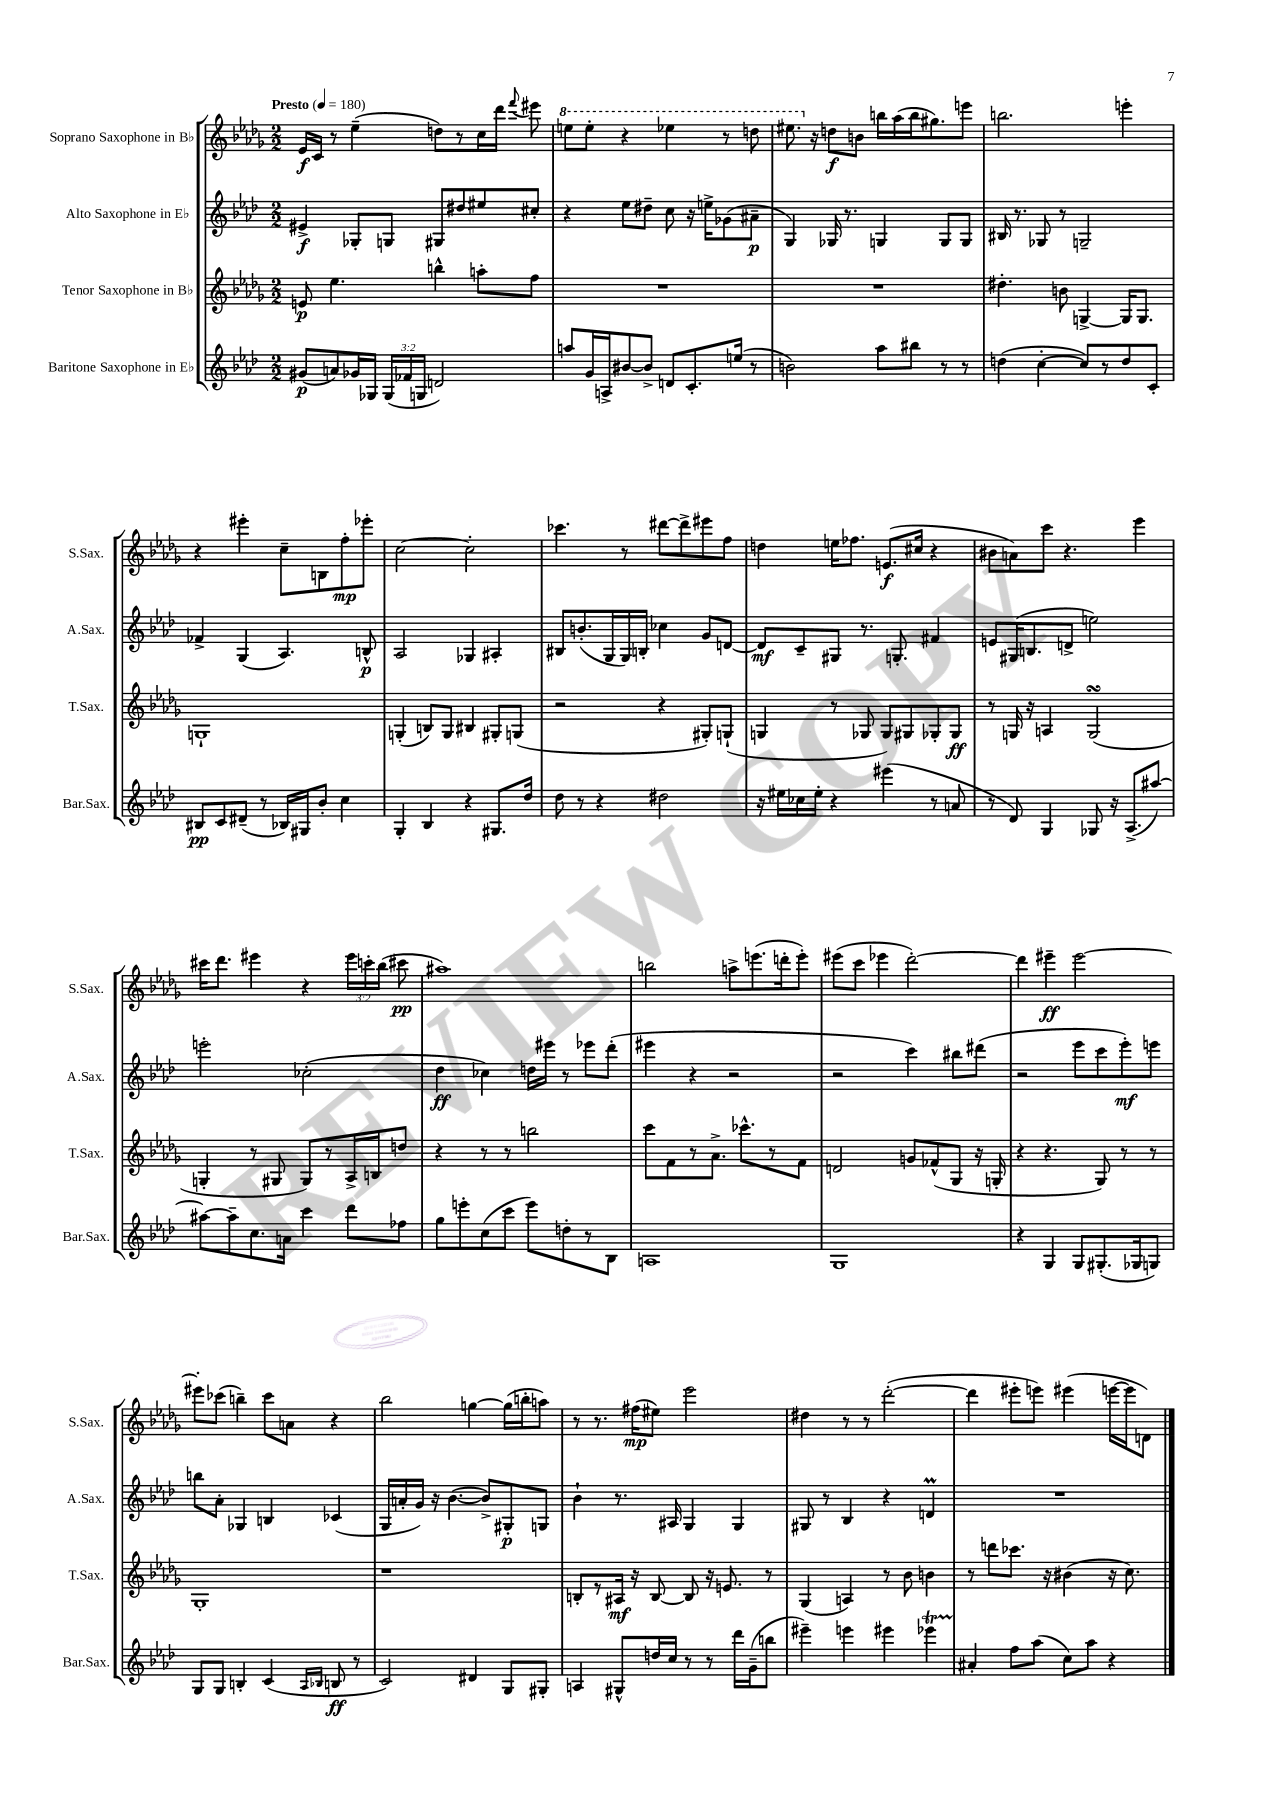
<<
\new StaffGroup <<
\new Staff = "s0" \with { instrumentName = "Soprano Saxophone in Bb" shortInstrumentName = "S.Sax." } {
    \clef treble \key des \major \numericTimeSignature \time 2/2 \override Staff.TupletNumber.text = #tuplet-number::calc-fraction-text \tempo "Presto" 4 = 180
    \autoBeamOff ees'16[\f c'16] r8 ees''4--( d''8[) r8 c''16 des'''16] \appoggiatura { f'''8 } eis'''8 |
    \ottava #1 e'''8[ e'''8]-. r4 ees'''4 r8 d'''8 |
    eis'''8. \ottava #0 r16 d''8[\f b'8] b''16[ aes''16( b''16 gis''8.) e'''8] |
    b''2. e'''4-. |
    r4 eis'''4-. c''8[-- b8 f''8-.\mp ees'''8]-. |
    c''2~ c''2-. |
    ces'''4. r8 dis'''8[~ dis'''8-> eis'''8 f''8] |
    d''4 e''16[ fes''8.] e'8.[\f( cis''16] r4 |
    bis'8[ a'8) c'''8] r4. ees'''4 |
    cis'''16[ des'''8.] eis'''4 r4 \tuplet 3/2 { eis'''16[ c'''16-. bes''16]( } cis'''8\pp |
    ais''1) |
    b''2 a''8[-> e'''8.( d'''16-. e'''8]-.) |
    eis'''8[( c'''8] ees'''4 des'''2~-.) |
    des'''4 eis'''4--\ff eis'''2~ |
    eis'''8[-. ces'''8]( b''4--) ces'''8[ a'8] r4 |
    bes''2 g''4~ g''16[( b''16-. a''8]) |
    r8 r8. fis''16[\mp( eis''8]) ees'''2 |
    dis''4 r8 r8 des'''2~-.( |
    des'''4 eis'''8[-. e'''8]) eis'''4( e'''16[~ e'''16 d'8]) \bar "|." |
}
\new Staff = "s1" \with { instrumentName = "Alto Saxophone in Eb" shortInstrumentName = "A.Sax." } {
    \clef treble \key aes \major \numericTimeSignature \time 2/2
    \autoBeamOff eis'4->\f ges8[-. g8] gis8[ dis''8 eis''8 cis''8]-. |
    r4 ees''8[ dis''8]-- c''8 r16 e''16[-> ges'8( ais'8]--\p |
    g4) ges16 r8. g4 g8[ g8] |
    bis16 r8. ges8 r8 g2-- |
    fes'4-> g4( aes4.) b8-^\p |
    aes2 ges4 ais4-. |
    bis8[ b'8.-.( g16 g16) b16]-. ces''4 g'8[ d'8]~ |
    d'8[\mf c'8-- gis8] r8. g8.-. fis'4 |
    e'8[ gis16( b8. d'8]-> e''2) |
    e'''2-. ces''2-.( |
    des''4\ff ces''4) d''16[ eis'''16] r8 ees'''8[ des'''8]-.( |
    eis'''4 r4 r2 |
    r2 c'''4) bis''8[ dis'''8]( |
    r2 ees'''8[ c'''8 ees'''8-.\mf) e'''8] |
    b''8[ aes'8]-. ges4 b4 ces'4( |
    g16[ a'16-. g'16]) r16 bes'4.~( bes'8[->) gis8-.\p g8] |
    bes'4-! r8. ais16 g4 g4 |
    gis8 r8 bes4 r4 d'4\prall |
    R1 \bar "|." |
}
\new Staff = "s2" \with { instrumentName = "Tenor Saxophone in Bb" shortInstrumentName = "T.Sax." } {
    \clef treble \key des \major \numericTimeSignature \time 2/2
    \autoBeamOff e'8\p ees''4. b''4-^ a''8[-. f''8] |
    R1 |
    R1 |
    dis''4.-. b'8 g4~-> g16[ g8.] |
    g1-! |
    g4-.( b8[) g8] bis4 gis8[-. g8]( |
    r2 r4 gis8[-.) g8]-!( |
    g4 r8 ges8 ges8[) gis8 ges8-. ges8]\ff |
    r8 g16 r16 a4 g2\turn( |
    g4-. r8 gis8 gis8[) r8 aes16-> b16 d''8] |
    r4 r8 r8 b''2 |
    c'''8[ f'8 r8 aes'8.]-> ces'''8.[-^ r8 f'8] |
    d'2 g'8[ fes'8-^( ges8] r16 g16-. |
    r4 r4. ges8) r8 r8 |
    ges1-. |
    r1 |
    b8[-. r8 ais16]\mf r16 b8~ b8 r16 e'8. r8 |
    ges4( a4) r8 bes'8 b'4 |
    r8 d'''8[ ces'''8.] r16 bis'4( r16 c''8.) \bar "|." |
}
\new Staff = "s3" \with { instrumentName = "Baritone Saxophone in Eb" shortInstrumentName = "Bar.Sax." } {
    \clef treble \key aes \major \numericTimeSignature \time 2/2 \override Staff.TupletNumber.text = #tuplet-number::calc-fraction-text
    \autoBeamOff gis'8[\p( a'8) ges'16 ges16] \tuplet 3/2 { ges16[( fes'16 g16] } d'2) |
    a''8[ g'16 a16-> bis'8~ bis'8]-> d'8[ c'8.-. e''16]( r8 |
    b'2) aes''8[ bis''8] r8 r8 |
    d''4( c''4~-. c''8[) r8 d''8 c'8]-. |
    bis8[\pp c'8 dis'8]--( r8 bes16[) gis16 bes'8]-. c''4 |
    g4-. bes4 r4 gis8.[ des''16] |
    des''8 r8 r4 dis''2 |
    r16 eis''16[ ces''16 eis''16]-. r4 eis'''4( r8 a'8 |
    r8 des'8) g4 ges8 r16 aes8.[->( ais''8]~) |
    ais''8[~ ais''8-- c''8. a'16] c'''4 des'''8[ fes''8] |
    g''8[ e'''8-. c''8( c'''8] e'''8[) d''8-. r8 bes8] |
    a1 |
    g1 |
    r4 g4 g8[ gis8.-.( ges16 g8]) |
    g8[ g8] b4-. c'4( \grace { aes16[ bes16] } b8\ff r8 |
    c'2) dis'4 g8[ gis8]-. |
    a4 gis8[-^ d''16 c''16] r8 r8 des'''16[ g'16--( b''8] |
    eis'''4--) e'''4 eis'''4 ees'''4\startTrillSpan |
    ais'4-.\stopTrillSpan f''8[ aes''8]( c''8[) aes''8] r4 \bar "|." |
}
>>
>>
\layout { \context { \Score \remove "Bar_number_engraver" } }
